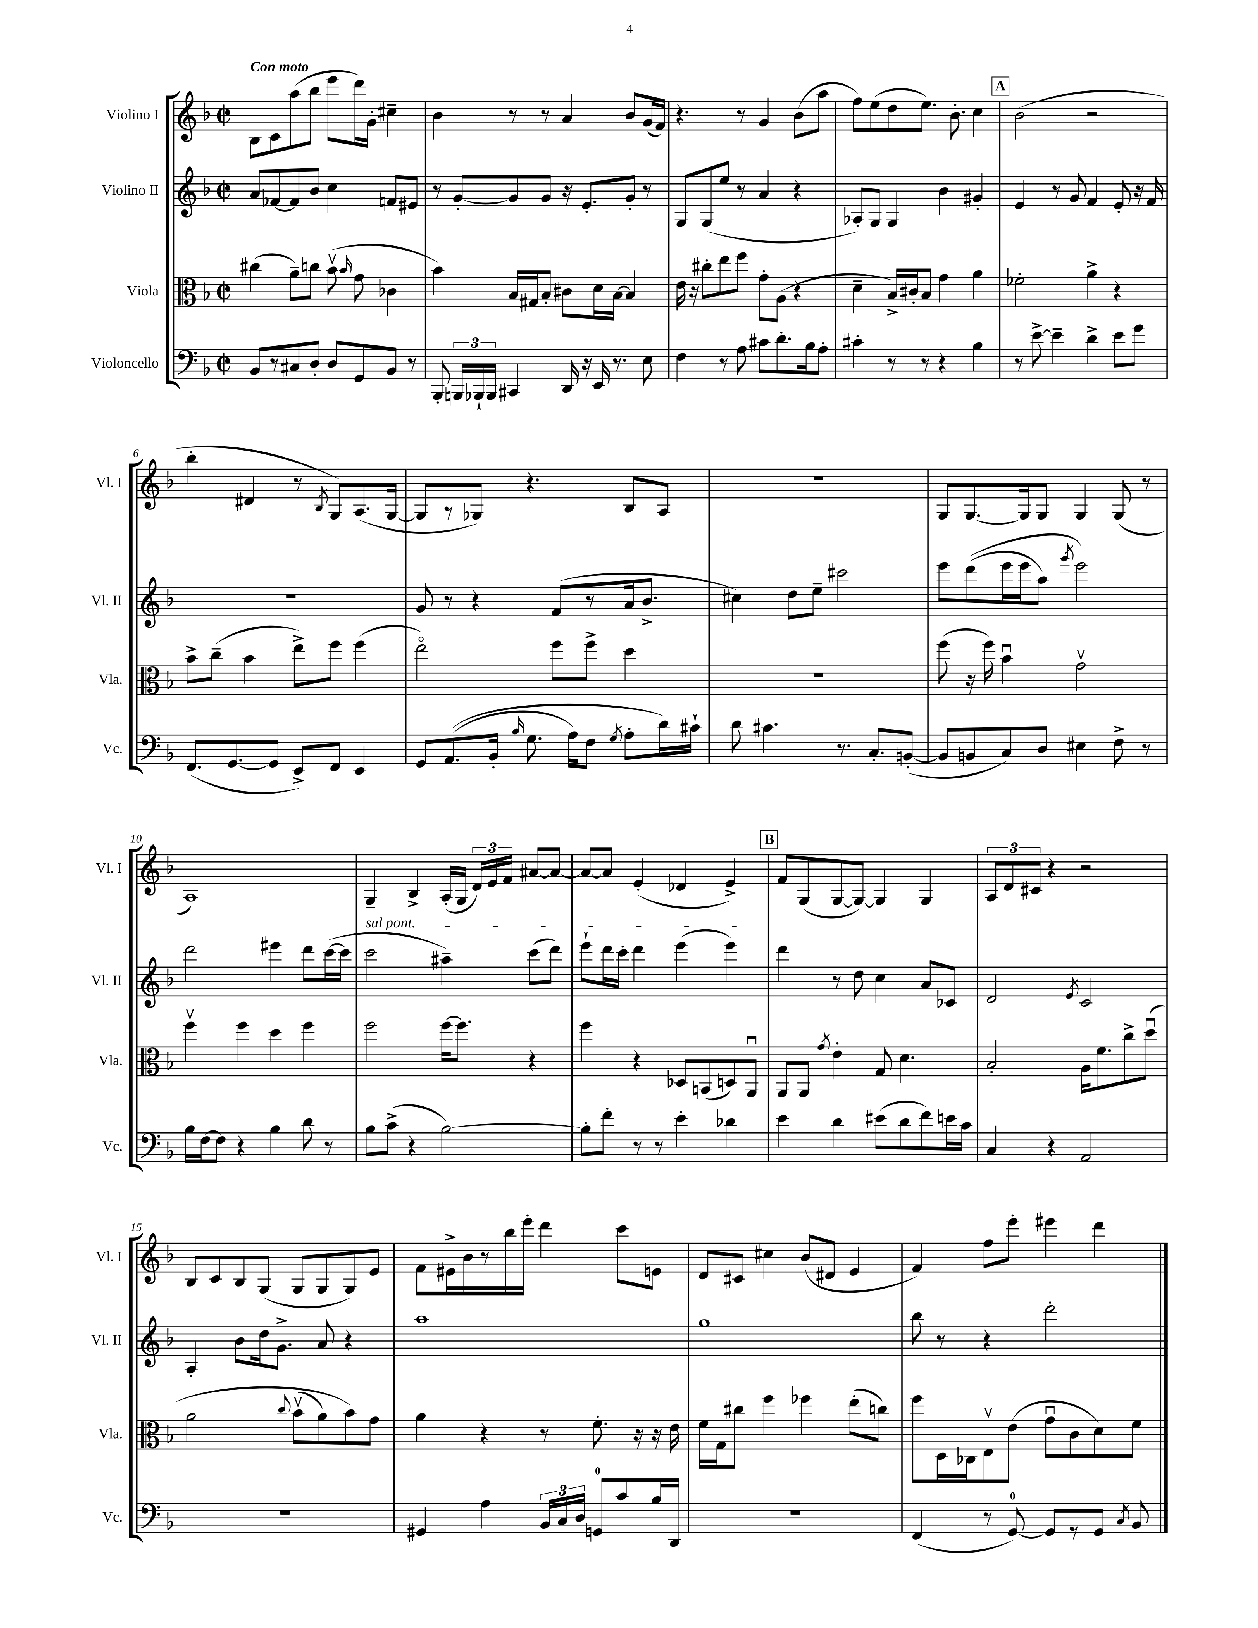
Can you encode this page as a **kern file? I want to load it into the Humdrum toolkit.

**kern	**kern	**kern	**kern
*staff4	*staff3	*staff2	*staff1
*clefF4	*clefC3	*clefG2	*clefG2
*k[b-]	*k[b-]	*k[b-]	*k[b-]
*M2/2	*M2/2	*M2/2	*M2/2
*met(c|)	*met(c|)	*met(c|)	*met(c|)
8BB-	(4cc#	8a	8B-
8r	.	[8f-	8c
8C#	8a~)	8f-]	(8aa
8D'	8cc	8b-	8bb-
8D	(8b-v	4cc	8eee
.	16qqb-	.	.
8GG	8g	.	16ddd)
.	.	.	16g'
8BB-	4c-	8f	4cc#~
8r	.	8e#	.
=	=	=	=
8BBB-'	4b-)	8r	4b-
24BBB	.	[8g'	.
24BBB-`	.	.	.
24BBB-	.	.	.
4CC#	16B-	8g]	8r
.	16G#	.	.
.	8B-'	8g	8r
16DD	8c#	16r	4a
16r	.	8.e'	.
16EE	16d	.	.
8.r	[16B-	.	.
.	4B-]	8g'	8b-
8E	.	8r	(16g
.	.	.	16f)
=	=	=	=
4F	16e	8G	4.r
.	16r	.	.
.	8cc#'	(8G	.
8r	8ee	8ee	.
8A	8ff	8r	8r
8c#	8g'	4a	4g
8.d'	(8A	.	.
.	4r	4r	(8b-
16B-	.	.	.
8A'	.	.	8aa
=	=	=	=
4c#'	4d~	8A-')	8ff)
.	.	8G	(8ee
8r	16B-^)	4G	8dd
.	16c#'	.	.
8r	8B-	.	8.ee)
4r	4g	4b-	.
.	.	.	8.b-'
4B-	4a	4g#'	4cc
=	=	=	=
8r	2f-'	4e	(2b-
[8e^	.	.	.
4e~]	.	8r	.
.	.	8g	.
4d^	4a^	4f	2r
8e	4r	8e'	.
8g	.	16r	.
.	.	16f	.
=	=	=	=
(8.FF	8b-^	1r	4bb-'
.	(8cc~	.	.
[8.GG	.	.	.
.	4b-	.	4d#
8GG]	.	.	.
8EE^)	8ee^)	.	8r
.	.	.	8qB-
8FF	8ff	.	8G)
4EE	(4ff	.	(8.A
.	.	.	[16G
=	=	=	=
8GG	2eeo)	8g	8G]
&((8.AA	.	8r	8r
.	.	4r	8G-)
16BB-'	.	.	.
16qqB-	.	.	.
8.G	.	.	4.r
.	8ff	(8f	.
16A)	.	.	.
8F	8ff^	8r	.
8qG	.	.	.
8A'	4dd	16a	8B-
.	.	8.b-^	.
16d&)	.	.	8A
16c#`	.	.	.
=	=	=	=
8d	1r	4cc#)	1r
4.c#	.	.	.
.	.	8dd	.
.	.	8ee~	.
8.r	.	2ccc#	.
8.C'	.	.	.
([8BB'	.	.	.
=	=	=	=
8BB]	(8ff	8eee	8G
8BB	16r	&((8ddd	[8.G
.	16ff)	.	.
8C)	4b-u	16eee	.
.	.	16eee	16G]
8D	.	8aa)	8G
.	.	8qggg	.
4E#	2gv	2eee&)	4G
8F^	.	.	(8G
8r	.	.	8r
=	=	=	=
16B-	4ffv	2ddd	1A)
[16F	.	.	.
8F]	.	.	.
4r	4ff	.	.
4B-	4dd	4eee#	.
8d	4ff	8ddd	.
8r	.	([16ccc	.
.	.	16ccc]	.
=	=	=	=
8B-	2ff	2ccc	4G~
(8c^	.	.	.
4r	.	.	4B-^
[2B-)	[16ff	4aa#~)	(16A'
.	8.ff]	.	16G
.	.	.	24d)
.	.	.	24e
.	.	.	24f
.	4r	(8ccc	[8a#
.	.	8ddd)	8a#_
=	=	=	=
8B-']	4ff	8eee`	8a#_
8f'	.	16ddd	8a#]
.	.	16ccc'	.
8r	4r	4ddd	(4e'
8r	.	.	.
4e'	8D-	(4eee	4d-
.	(8BB	.	.
4d-	8D)	4eee)	4e^)
.	8AAu	.	.
=	=	=	=
4e	8AA	4ddd	8f
.	8AA	.	(8G
.	8qg	.	.
4d	4e'	8r	[8G
.	.	8dd	8G_)
(8e#	8G	4cc	4G]
8d	4.d	.	.
8f)	.	8a	4G
16e	.	8c-	.
16c	.	.	.
=	=	=	=
4C	2B-'	2d	12A
.	.	.	12d
.	.	.	12c#
4r	.	.	4r
.	.	8qe	.
2AA	16A	2c	2r
.	8.f	.	.
.	8cc^	.	.
.	&(8ddu	.	.
=	=	=	=
1r	2a	4A'	8B-
.	.	.	8c
.	.	8b-	8B-
.	.	16dd	(8G
.	.	8.g^	.
.	8qqcc	.	.
.	(8b-v	.	8G
.	8a)	8a	8G
.	8b-&)	4r	8G)
.	8g	.	8e
=	=	=	=
4GG#	4a	1aa	8f
.	.	.	16e#^
.	.	.	16b-
4A	4r	.	8r
.	.	.	16bb-
.	.	.	16eee'
24BB-	8r	.	4ddd
24C	.	.	.
24D	.	.	.
8GG	8.f'	.	.
8c	.	.	8ccc
.	16r	.	.
16B-	16r	.	8e
16DD	16e	.	.
=	=	=	=
1r	16f	1gg	8d
.	16G	.	.
.	8cc#	.	8c#
.	4ff	.	4cc#
.	4ff-	.	(8b-
.	.	.	8d#
.	(8ee'	.	4e
.	8cc)	.	.
=	=	=	=
(4FF	8ff	8bb-	4f)
.	16D	8r	.
.	16C-	.	.
8r	8Ev	4r	8ff
[8GG)	(8e	.	8eee'
8GG]	8gu	2ddd'	4eee#
8r	8c	.	.
8GG	8d)	.	4ddd
8qC	.	.	.
8BB-	8f	.	.
==	==	==	==
*-	*-	*-	*-
